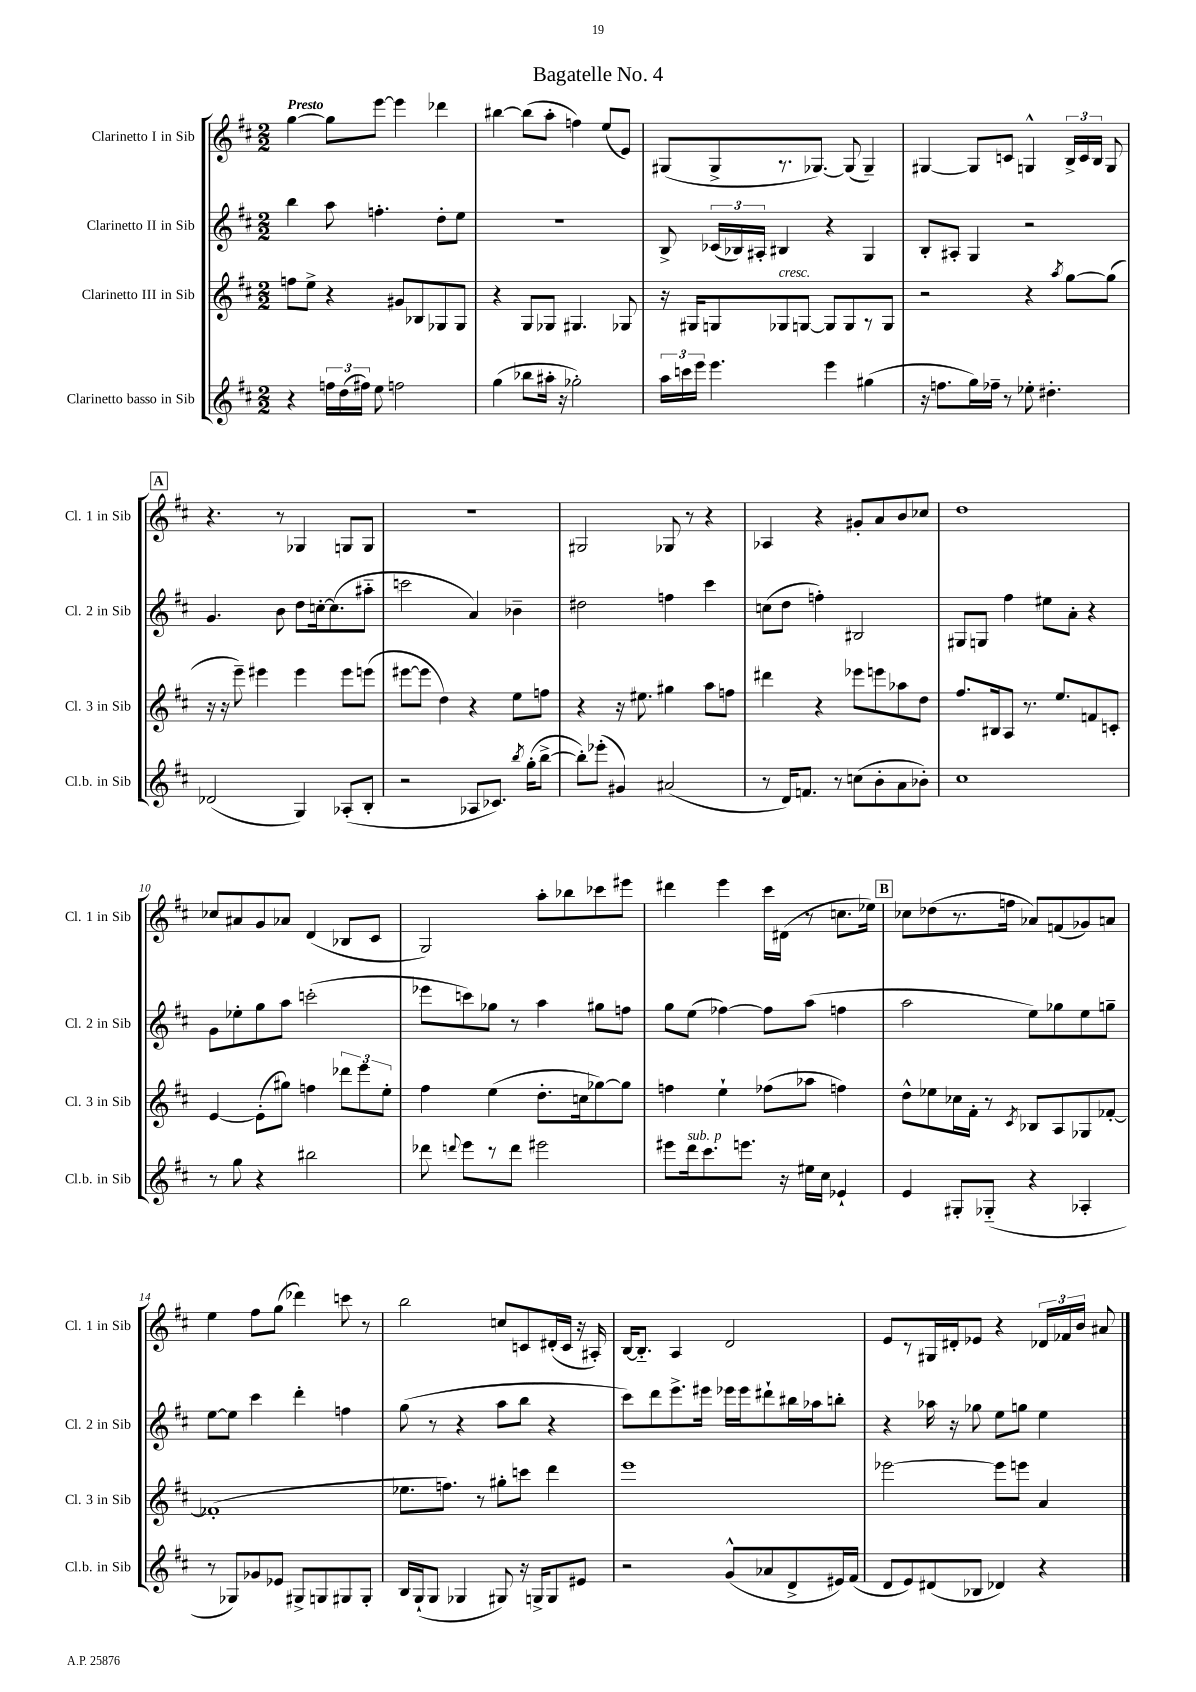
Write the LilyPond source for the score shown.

\header { title = "Bagatelle No. 4" }
<<
\new StaffGroup <<
\new Staff = "s0" \with { instrumentName = "Clarinetto I in Sib" shortInstrumentName = "Cl. 1 in Sib" } {
    \clef treble \key d \major \numericTimeSignature \time 2/2 \tempo "Presto"
    \autoBeamOff g''4~ g''8[ e'''8]~ e'''4 des'''4 |
    bis''4~ bis''8[( a''8]-. f''4) e''8[( e'8]) |
    gis8[( gis8-> r8. ges8.]~) ges8( ges4--) |
    gis4~ gis8[ c'8] g4-^ \tuplet 3/2 { b16[-> c'16 b16] } g8 |
    \mark \markup { \box "A" } r4. r8 ges4 g8[ g8] |
    R1 |
    gis2 ges8 r8 r4 |
    aes4 r4 gis'8[-. a'8 b'8 ces''8] |
    d''1 |
    ces''8[ ais'8 g'8 aes'8] d'4( bes8[ cis'8] |
    g2) a''8[-. bes''8 ces'''8 eis'''8] |
    dis'''4 e'''4 cis'''16[ dis'16]( r8 c''8.[ ees''16]) |
    \mark \markup { \box "B" } ces''8[ des''8( r8. f''16] aes'8[) f'8( ges'8) a'8] |
    e''4 fis''8[ g''8]( des'''4) c'''8 r8 |
    b''2 c''8[ c'8 dis'16-.( c'16] r16 ais16-.) |
    b16[~ b8.]-_ a4 d'2 |
    e'8[ r8 gis16 dis'16-. ees'8] r4 \tuplet 3/2 { des'16[ fes'16 b'16] } ais'8 \bar "|." |
}
\new Staff = "s1" \with { instrumentName = "Clarinetto II in Sib" shortInstrumentName = "Cl. 2 in Sib" } {
    \clef treble \key d \major \numericTimeSignature \time 2/2
    \autoBeamOff b''4 a''8 f''4.-. d''8[-. e''8] |
    R1 |
    b8-> \tuplet 3/2 { ces'16[( bes16) ais16]-. } bis4 r4 g4 |
    b8[-. ais8]-. g4 r2 |
    \mark \markup { \box "A" } g'4. b'8 d''8[ c''16~-. c''8.( ais''8]-_ |
    c'''2 a'4) bes'4-- |
    dis''2 f''4 cis'''4 |
    c''8[( d''8] f''4-.) bis2 |
    gis8[ g8] fis''4 eis''8[ a'8]-. r4 |
    g'8[ ees''8-. g''8 a''8] c'''2-.( |
    ees'''8[ c'''8) ges''8] r8 a''4 gis''8[ f''8] |
    g''8[ e''8]( fes''4~) fes''8[ a''8]( f''4 |
    \mark \markup { \box "B" } a''2 e''8[) ges''8 e''8 g''8]-- |
    e''8[~ e''8] cis'''4 d'''4-. f''4 |
    g''8( r8 r4 a''8[ b''8] r4 |
    cis'''8[) d'''8 e'''8.-> eis'''16] ees'''16[ ees'''16 dis'''8-! bis''16 aes''16 b''8]-. |
    r4 aes''16 r16 ges''8 e''8[ g''8] e''4 \bar "|." |
}
\new Staff = "s2" \with { instrumentName = "Clarinetto III in Sib" shortInstrumentName = "Cl. 3 in Sib" } {
    \clef treble \key d \major \numericTimeSignature \time 2/2
    \autoBeamOff f''8[ e''8]-> r4 gis'8[ bes8 ges8 ges8] |
    r4 g8[ ges8] gis4. ges8 |
    r16 gis16[ g8 ges8^\markup { \italic "cresc." } g8]~ g8[ g8 r8 g8] |
    r2 r4 \acciaccatura { a''8 } g''8[~ g''8]( |
    \mark \markup { \box "A" } r16 r16 e'''8--) eis'''4 eis'''4 eis'''8[ e'''8]( |
    eis'''8[~ eis'''8] d''4) r4 e''8[ f''8] |
    r4 r16 eis''8. gis''4 a''8[ f''8] |
    dis'''4 r4 ees'''8[ e'''8 aes''8 d''8] |
    fis''8.[ bis16 a8] r8. e''8.[ f'8 c'8]-. |
    e'4~ e'8[-.( gis''8]) f''4 \tuplet 3/2 { des'''8[ e'''8 e''8]-. } |
    fis''4 e''4( d''8.[-. c''16 ges''8~) ges''8] |
    f''4 e''4-! fes''8[( aes''8] f''4) |
    \mark \markup { \box "B" } d''8[-^ ees''8 ces''16 fis'16]-. r8 \acciaccatura { cis'8 } bes8[ a8 ges8 fes'8]~-. |
    fes'1-.( |
    ees''8.[ f''8.]) r8 gis''8[-. c'''8] d'''4 |
    e'''1 |
    ees'''2~ ees'''8[ e'''8] a'4 \bar "|." |
}
\new Staff = "s3" \with { instrumentName = "Clarinetto basso in Sib" shortInstrumentName = "Cl.b. in Sib" } {
    \clef treble \key d \major \numericTimeSignature \time 2/2
    \autoBeamOff r4 \tuplet 3/2 { f''16[ d''16( fis''16]) } e''8 f''2 |
    g''4( bes''8[ ais''16]-. r16 ges''2-.) |
    \tuplet 3/2 { a''16[ c'''16 e'''16] } e'''4. e'''4 gis''4( |
    r16 f''8.[ g''16) fes''16]-- r8 ees''8-. dis''4.-. |
    \mark \markup { \box "A" } des'2( g4) aes8[-.( b8]-. |
    r2 aes8[ ces'8.]) \acciaccatura { b''8 } g''16[-.( b''8]~-> |
    b''8[-.) ees'''8]-.( gis'4) ais'2( |
    r8 d'16[) f'8.] r8 c''8[( b'8-. a'8 bes'8]-.) |
    cis''1 |
    r8 g''8 r4 bis''2 |
    des'''8 \appoggiatura { d'''8 } e'''8[ r8 d'''8] eis'''2 |
    eis'''8[ d'''16^\markup { \italic "sub. p" } cis'''8. e'''8.] r16 eis''16[ cis''16] ees'4-! |
    \mark \markup { \box "B" } e'4 gis8[-. ges8]-_( r4 aes4-. |
    r8 ges8[) ges'8 ees'8] gis8[-> g8 gis8 gis8]-. |
    b16[ g16-!( g8] ges4 gis8) r16 g16[-> g8 eis'8] |
    r2 g'8[-^( aes'8 d'8-> eis'16) fis'16]( |
    d'8[ e'8) dis'8( bes8] des'4) r4 \bar "|." |
}
>>
>>
